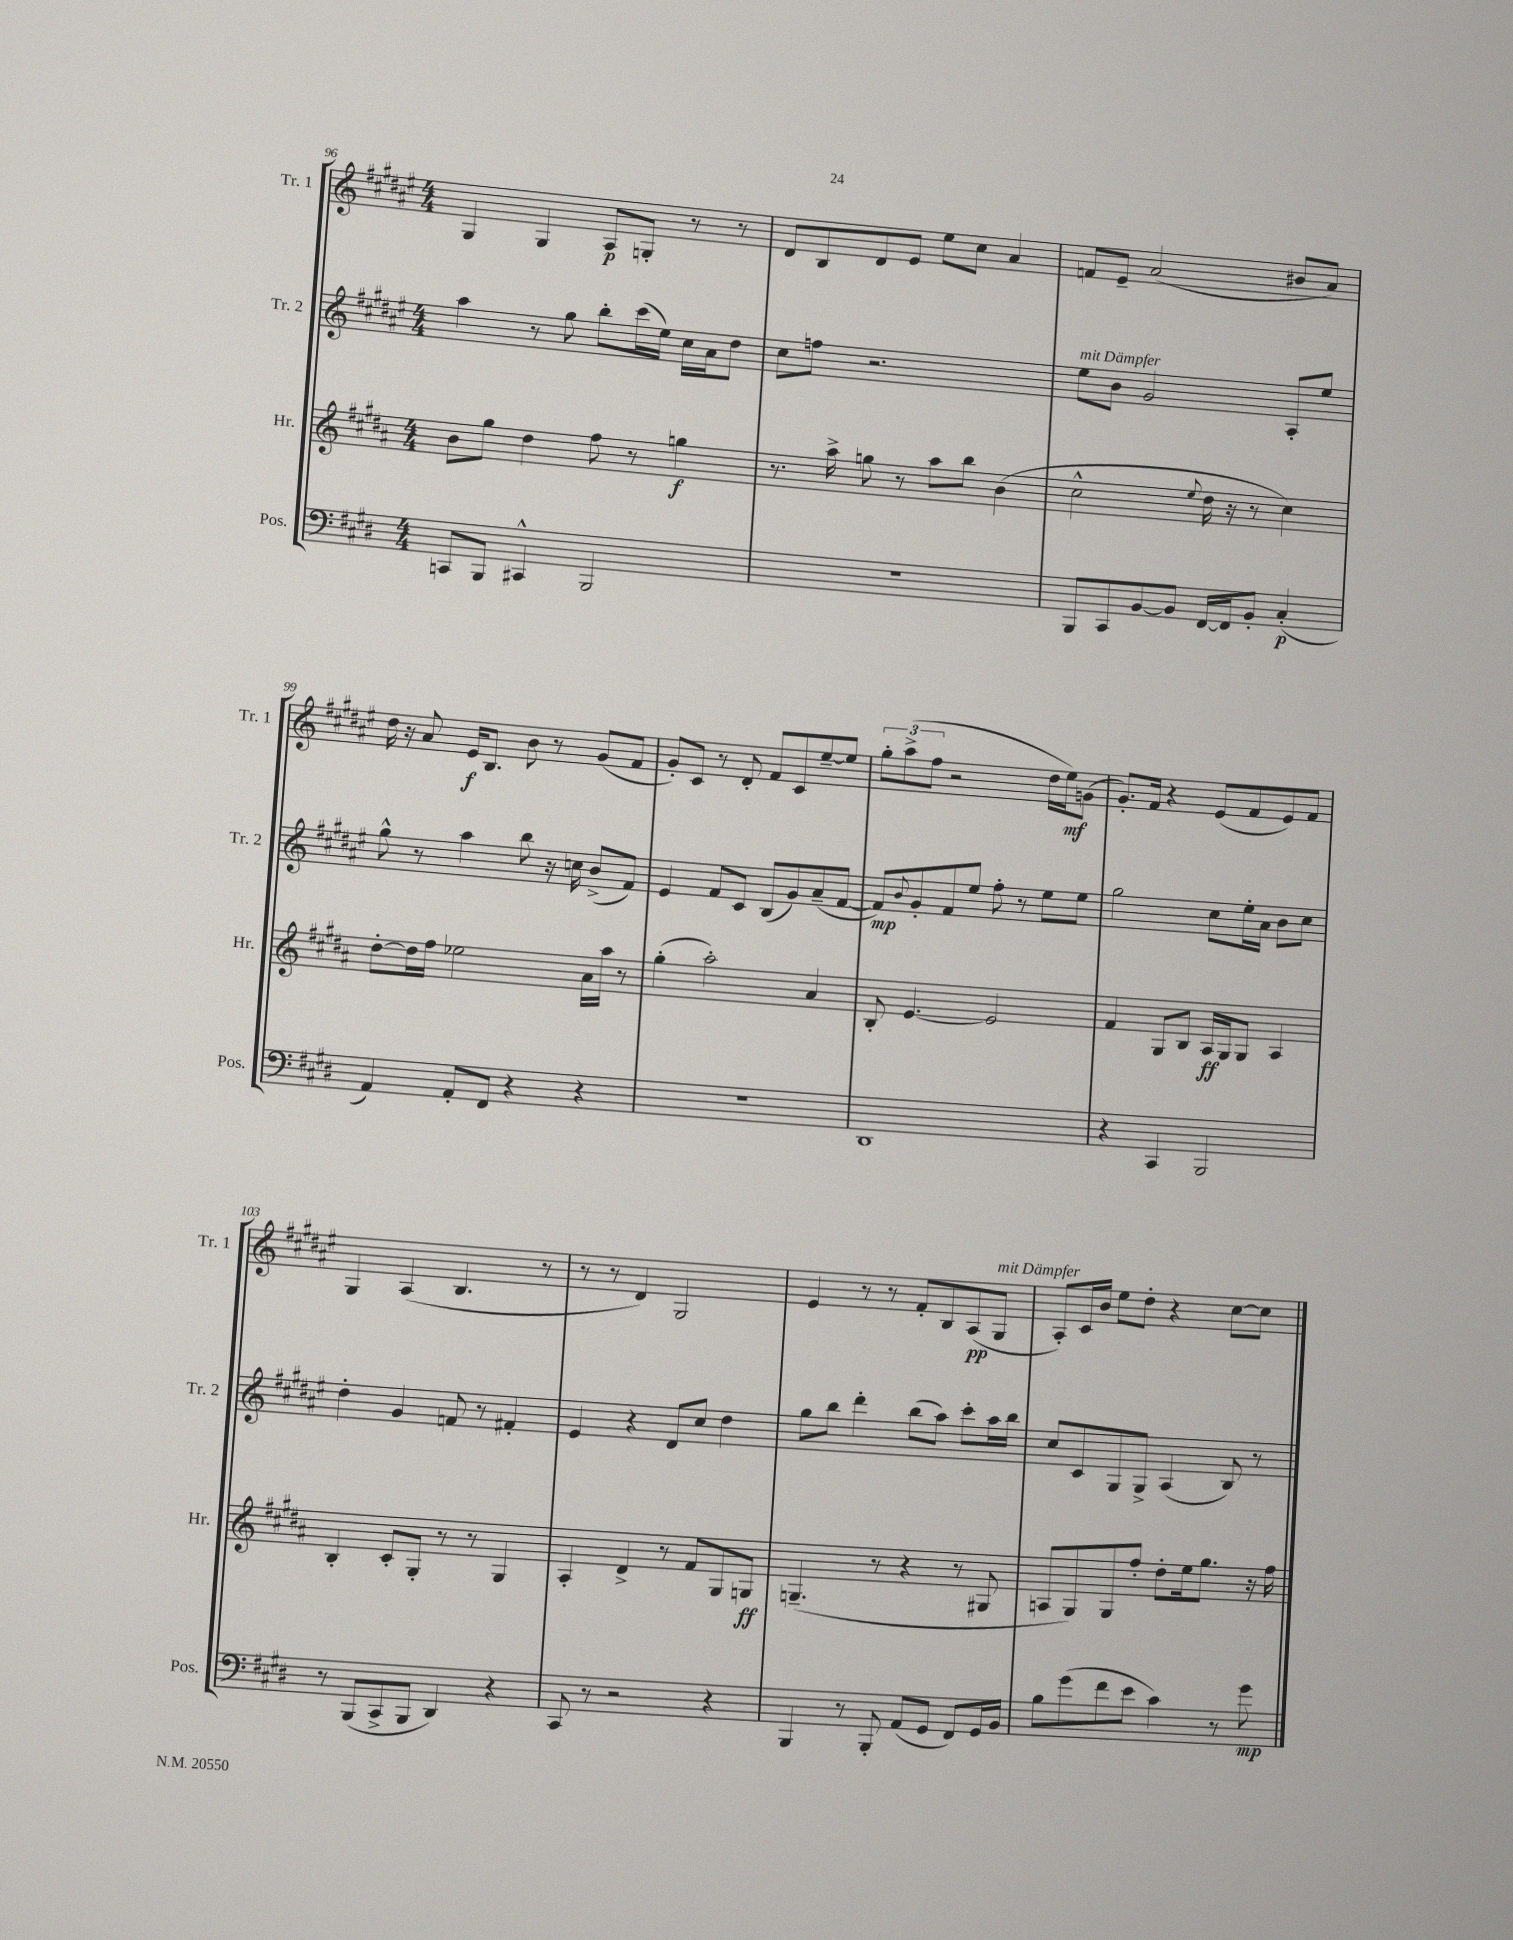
<<
\new StaffGroup <<
\new Staff = "s0" \with { instrumentName = "Tr. 1" shortInstrumentName = "Tr. 1" } {
    \clef treble \key fis \major \numericTimeSignature \time 4/4
    gis4 gis4 ais8\p g8-. r8 r8 |
    dis'8 b8 dis'8 eis'8 eis''8 cis''8 ais'4 |
    f'8 eis'8-- ais'2( bis'8 ais'8) |
    dis''16 r16 ais'8 eis'16\f b8. b'8 r8 gis'8( fis'8 |
    gis'8-.) cis'8 r8 dis'8-. fis'8 cis'8 eis''8~-- eis''8 |
    \tuplet 3/2 { gis''8-. ais''8->( fis''8 } r2 dis''16 eis''16\mf) g'8( |
    gis'8.-.) fis'16 r4 eis'8( fis'8 eis'8) fis'8 |
    gis4 ais4( b4. r8 |
    r8 r8 dis'4) gis2 |
    eis'4 r8 r8 fis'8-. b8 ais8\pp( gis8^\markup { \italic "mit Dämpfer" } |
    ais8-.) cis'16 b'16 eis''8 dis''8-. r4 cis''8~ cis''8 \bar "|." |
}
\new Staff = "s1" \with { instrumentName = "Tr. 2" shortInstrumentName = "Tr. 2" } {
    \clef treble \key fis \major \numericTimeSignature \time 4/4
    ais''4 r8 gis''8 b''8-. cis'''16( eis''16) cis''16 ais'16 dis''8 |
    cis''8 f''8 r2. |
    eis''8^\markup { \italic "mit Dämpfer" } b'8 gis'2 ais8-. eis''8 |
    gis''8-^ r8 ais''4 b''8 r16 c''16 b'8->( fis'8) |
    eis'4 fis'8 cis'8 b8( gis'8) ais'8--( fis'8~ |
    fis'8\mp) \appoggiatura { b'8 } gis'8-. fis'8 eis''8 fis''8-. r8 eis''8 eis''8 |
    gis''2 cis''8 eis''16-. ais'16 b'8 cis''8 |
    dis''4-. gis'4 f'8 r8 fis'4-. |
    eis'4 r4 dis'8 cis''8 dis''4 |
    gis''8 b''8 dis'''4-. b''8( ais''8) cis'''8-. ais''16 b''16 |
    cis''8 cis'8 gis8 gis8-> ais4( b8) r8 \bar "|." |
}
\new Staff = "s2" \with { instrumentName = "Hr." shortInstrumentName = "Hr." } {
    \clef treble \key b \major \numericTimeSignature \time 4/4
    b'8 gis''8 dis''4 fis''8 r8 g''4\f |
    r8. ais''16-> g''8 r8 ais''8 b''8 b'4( |
    cis''2-^ \appoggiatura { e''8 } dis''16 r16 r8 cis''4) |
    dis''8~-. dis''16 fis''16 ees''2 ais'16 ais''16 r8 |
    gis''4-.( ais''2-.) ais'4 |
    b8-. e'4.~ e'2 |
    fis'4 gis8 b8 ais16\ff gis16 gis8 ais4 |
    b4-. cis'8-. gis8-. r8 r8 gis4 |
    ais4-. dis'4-> r8 fis'8 gis8 g8\ff |
    g4.--( r8 r4 r8 gis8 |
    a8 gis8) gis8 fis''8-. dis''8-. e''16 gis''8. r16 fis''16 \bar "|." |
}
\new Staff = "s3" \with { instrumentName = "Pos." shortInstrumentName = "Pos." } {
    \clef bass \key e \major \numericTimeSignature \time 4/4
    c,8 b,,8 cis,4-^ b,,2 |
    R1 |
    b,,8 cis,8 b,8~ b,8 fis,16~ fis,16 b,8-. cis4-.\p( |
    a,4) a,8-. fis,8 r4 r4 |
    R1 |
    dis,1 |
    r4 cis,4 b,,2 |
    r8 b,,8( cis,8-> b,,8 dis,4) r4 |
    cis,8 r8 r2 r4 |
    b,,4 r8 b,,8-. a,8( gis,8 fis,8) gis,16 b,16 |
    b8 gis'8( fis'8 e'8 cis'4) r8 gis'8\mp \bar "|." |
}
>>
>>
\layout { \context { \Score currentBarNumber = #96 } }
